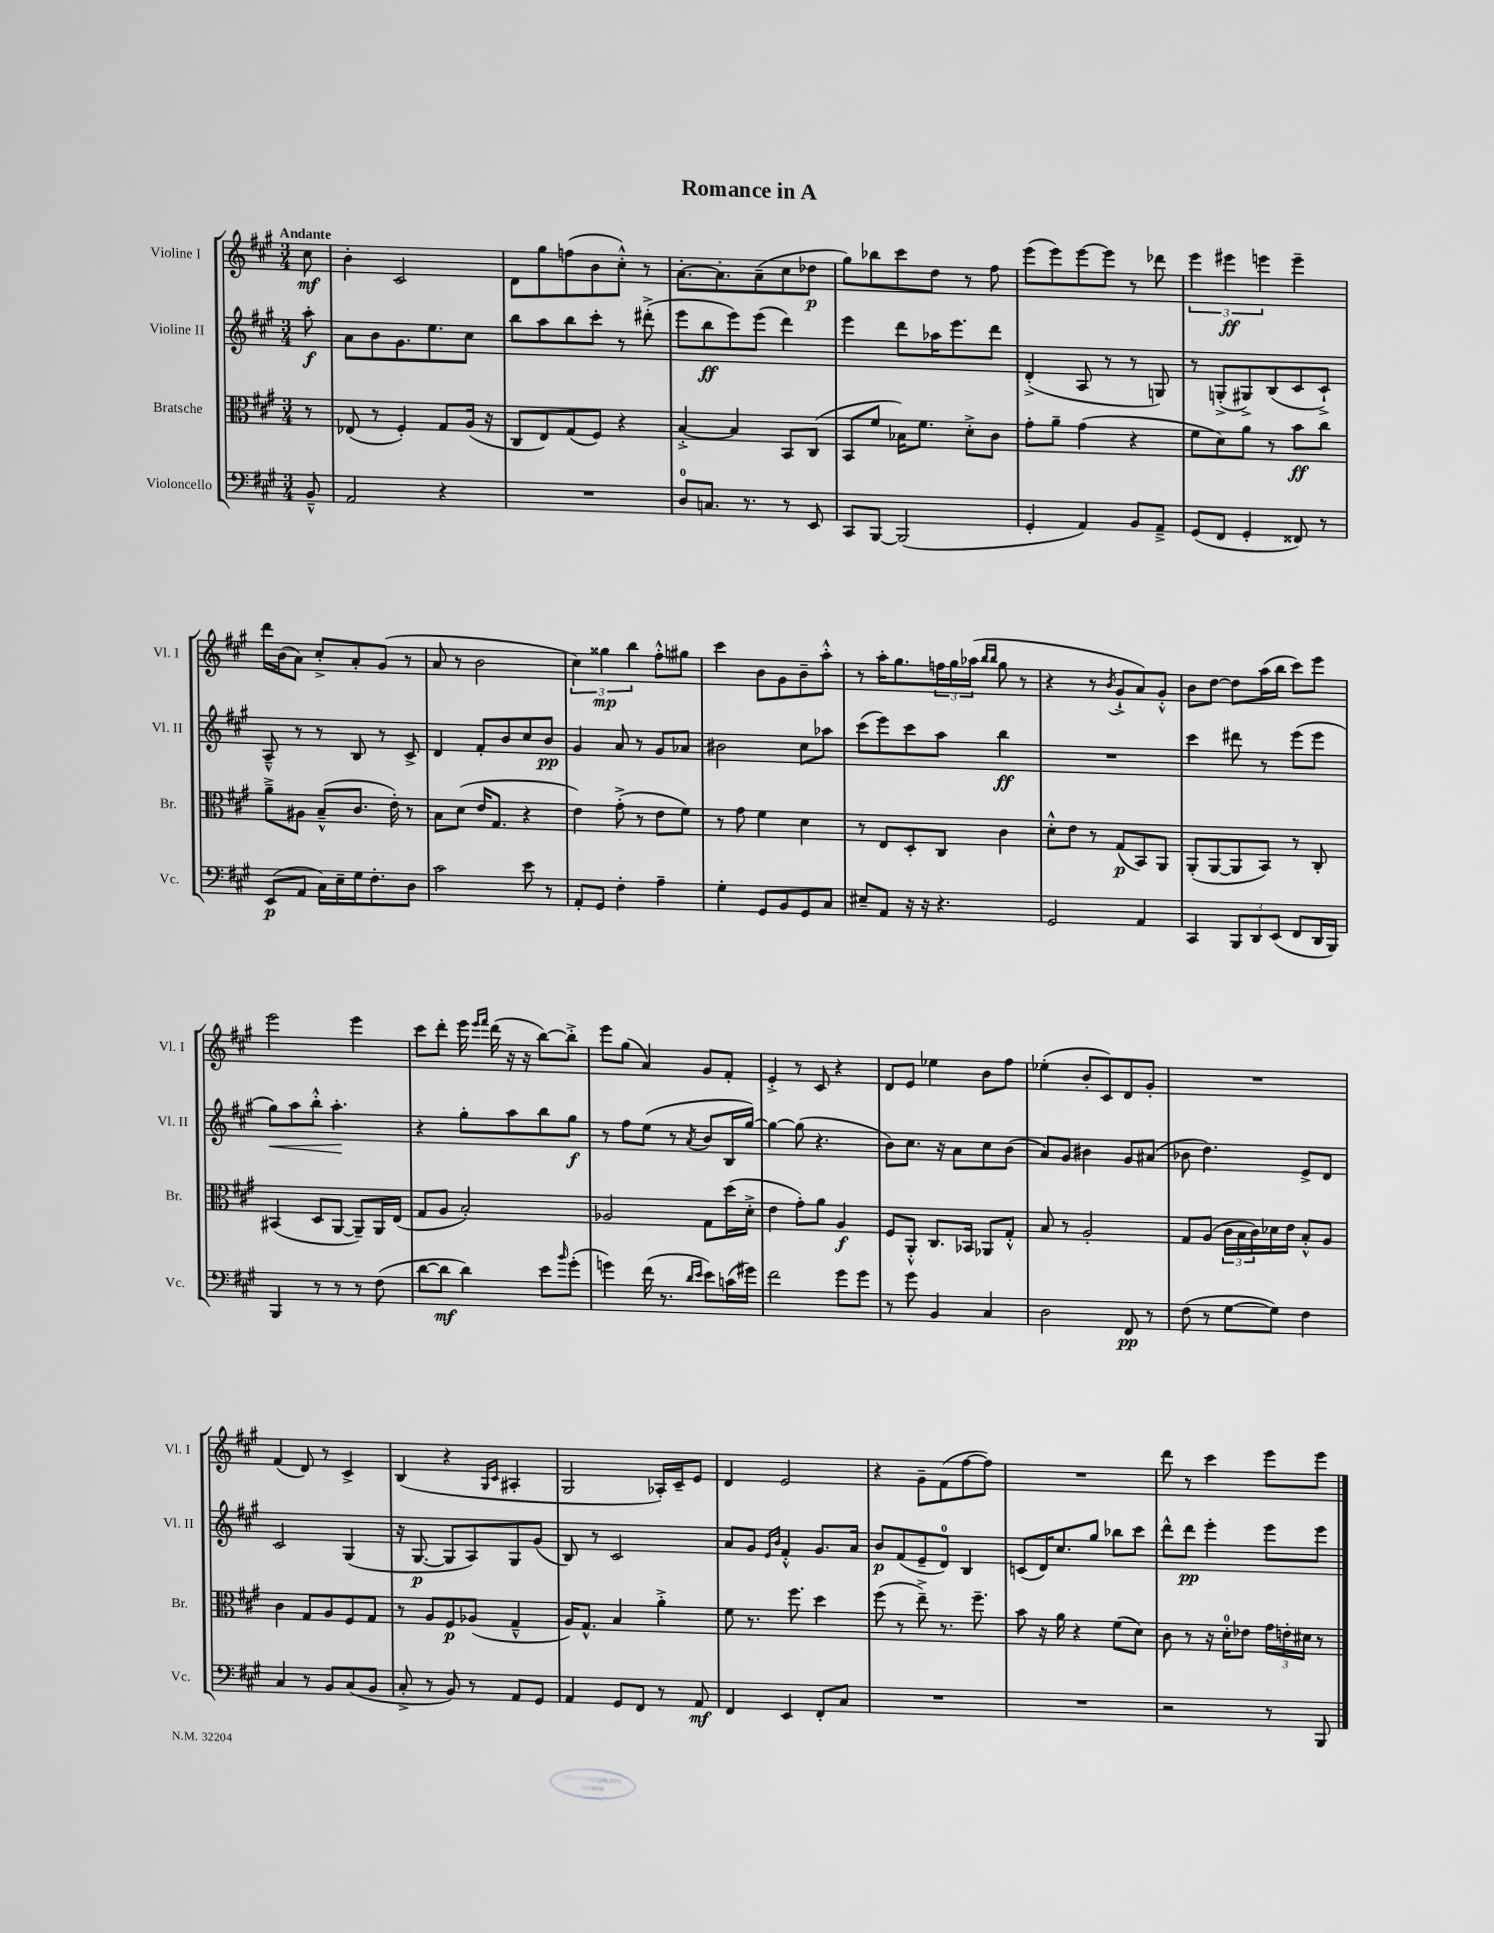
\header { title = "Romance in A" }
<<
\new StaffGroup <<
\new Staff = "s0" \with { instrumentName = "Violine I" shortInstrumentName = "Vl. I" } {
    \clef treble \key a \major \numericTimeSignature \time 3/4 \partial 8 \tempo "Andante"
    cis''8\mf |
    b'4-. cis'2 |
    d'8 gis''8 f''8( b'8 cis''8-.-^) r8 |
    a'8.~-. a'8.-. a'8--( cis''8 des''8\p |
    gis''8) bes''8 cis'''8 d''8 r8 fis''8 |
    e'''8( e'''8) e'''8~ e'''8 r8 des'''8 |
    \tuplet 3/2 { e'''4 eis'''4\ff e'''4 } e'''4-- |
    d'''16 b'16( a'8) cis''8-.-> a'8-. gis'8( r8 |
    a'8 r8 b'2 |
    \tuplet 3/2 { cis''4) gisis''4\mp b''4 } fis''8-.-^ gis''8 |
    cis'''4 b'8 gis'8 b'8-- a''8-.-^ |
    r8 a''16-. gis''8. \tuplet 3/2 { f''16 gis''16 aes''16( } \grace { b''16 b''16 } gis''8 r8 |
    r4 r8 \acciaccatura { b'8 } gis'8-!-> a'8) gis'8-.-^ |
    b'8 d''8~ d''8 a''16( b''16 cis'''8) e'''8 |
    e'''2 e'''4 |
    cis'''8 d'''8-. e'''16 \grace { e'''16 fis'''16 } d'''16( r16 r16 b''8~) b''8-.-> |
    e'''8 gis''8( a'4) gis'8 fis'8-. |
    e'4-.-> r8 cis'8 r4 |
    d'8 e'8 ees''4 b'8 fis''8 |
    ees''4-.( b'8-. cis'8) d'8 gis'8-. |
    R2. |
    fis'4( d'8) r8 cis'4-> |
    b4( r4 \grace { gis16 cis'16 } ais4-. |
    gis2 aes16-.) cis'16-- e'8 |
    d'4 e'2 |
    r4 gis'8-- fis'8( fis''8~ fis''8) |
    R2. |
    d'''8 r8 cis'''4 e'''8 e'''8 \bar "|." |
}
\new Staff = "s1" \with { instrumentName = "Violine II" shortInstrumentName = "Vl. II" } {
    \clef treble \key a \major \numericTimeSignature \time 3/4 \partial 8
    a''8-.\f |
    a'8 b'8 gis'8. e''8. cis''8 |
    b''8 a''8 b''8 cis'''8-. r8 dis'''8-.->( |
    e'''8 b''8\ff e'''8) e'''8( d'''4) |
    e'''4 d'''8 aes''16 e'''8. d'''8 |
    d'4-.->( a8 r8 r8 g8) |
    r8 g8-.->( gis8->) b8( cis'8 cis'8-!->) |
    a8---^ r8 r8 b8 r8 cis'8-> |
    d'4 fis'8-. b'8 cis''8 b'8\pp |
    gis'4 a'8 r8 gis'8 aes'8 |
    bis'2 cis''8 aes''8 |
    cis'''8( e'''8) cis'''8 a''8 b''4\ff |
    R2. |
    cis'''4 dis'''8 r8 e'''8( e'''8 |
    gis''8\<) a''8 b''8-.-^ a''4.-.\! |
    r4 gis''8-. a''8 b''8 gis''8\f |
    r8 fis''8 e''8( r8 \acciaccatura { a'8 } b'8 b16 gis''16~) |
    gis''4~ gis''8( r4. |
    b'8) cis''8. r16 a'8 cis''8 b'8( |
    a'8) gis'8 bis'4 gis'8 ais'8( |
    bes'8 d''4.) e'8-> d'8 |
    cis'2 gis4( |
    r16 gis8.~\p gis8 a8) gis8 gis'8( |
    b8) r8 cis'2 |
    a'8 gis'8 \grace { e'16 b'16 } fis'4-.-^ gis'8. a'16 |
    b'8\p fis'8( e'8-- d'8-0) b4 |
    c'8( d'16) cis''8. gis''8 bes''8 cis'''8 |
    d'''8-^ d'''8\pp e'''4-. e'''8 e'''8 \bar "|." |
}
\new Staff = "s2" \with { instrumentName = "Bratsche" shortInstrumentName = "Br." } {
    \clef alto \key a \major \numericTimeSignature \time 3/4 \partial 8
    r8 |
    ees8( r8 fis4-.) gis8 a16( r16 |
    cis8 e8) gis8( fis8) r4 |
    b4~-.-> b4 b,8 cis8( |
    b,8 fis'8 bes16) fis'8. d'8-.-> cis'8 |
    gis'8-. a'8-- gis'4( r4 |
    fis'8 d'8) a'8 r8 b'8\ff cis''8 |
    a'8---> ais8 b8---^( cis'8. e'16-.) r8 |
    b8 d'8( e'16 gis8. r4 |
    e'4) gis'8-.->( r8 e'8 fis'8) |
    r8 gis'8 fis'4 d'4 |
    r8 e8 d8-. cis8 cis'4 |
    d'8-.-^ e'8 r8 gis8\p( b,8) a,8 |
    a,8-.( a,8~ a,8 b,8) r8 cis8-. |
    bis,4( d8 a,8~ a,8--) a,16 e16( |
    gis8 a8 b2-.) |
    aes2 gis8 d''16( d'16-.-> |
    e'4 gis'8-.) a'8 a4\f |
    fis8 a,8-.-^ cis8. bes,16 aes,8 gis8-.-^ |
    b8 r8 a2-. |
    gis8 a8( \tuplet 3/2 { cis'16 b16 cis'16) } des'16 e'16 b8-.-^ a8 |
    cis'4 gis8 a8 fis8 gis8 |
    r8 a8 fis8\p aes8( gis4---^ |
    a16) gis8.-^ b4 a'4-.-> |
    fis'8 r8. fis''8. d''4 |
    fis''8( r8 e''8--->) r8. fis''8.-- |
    b'8 r16 a'16 r4 fis'8( d'8) |
    cis'8 r8 r16 d'16-0-. ees'8 \tuplet 3/2 { gis'16 e'16-. dis'16 } r8 \bar "|." |
}
\new Staff = "s3" \with { instrumentName = "Violoncello" shortInstrumentName = "Vc." } {
    \clef bass \key a \major \numericTimeSignature \time 3/4 \partial 8
    b,8---^ |
    a,2 r4 |
    R2. |
    d8-0 c8. r8. r8 e,8 |
    cis,8 b,,8~ b,,2( |
    gis,4-. a,4) b,8 a,8---> |
    gis,8( fis,8 gis,4-. fisis,8) r8 |
    e,8\p( a,8 cis16) e16-- gis16 fis8.-. d8 |
    cis'2 e'8 r8 |
    a,8-. gis,8 fis4-. a4-- |
    gis4-. gis,8 b,8 gis,8 cis8 |
    eis8-- a,8 r16 r16 r4. |
    gis,2 a,4 |
    cis,4 \tuplet 3/2 { b,,8 d,8 e,8( } fis,8 d,16 b,,16) |
    b,,4 r8 r8 r8 fis8( |
    d'8~ d'8\mf d'4) e'8 \grace { b'16 } gis'8-.( |
    g'4) fis'16( r8. \grace { d'16 e'16 } e'8) c'16( gis'16) |
    fis'2 gis'8 gis'8 |
    r8 gis'8 b,4 cis4 |
    d2 fis,8\pp r8 |
    fis8( r8 gis8~ gis8) fis4 |
    cis4 r8 b,8 cis8( b,8 |
    cis8-.-> r8 b,8) r8 a,8 gis,8 |
    a,4 gis,8 fis,8 r8 a,8\mf |
    fis,4 e,4 fis,8-. cis8 |
    R2. |
    R2. |
    r2 r8 b,,8 \bar "|." |
}
>>
>>
\layout { \context { \Score \remove "Bar_number_engraver" } }
